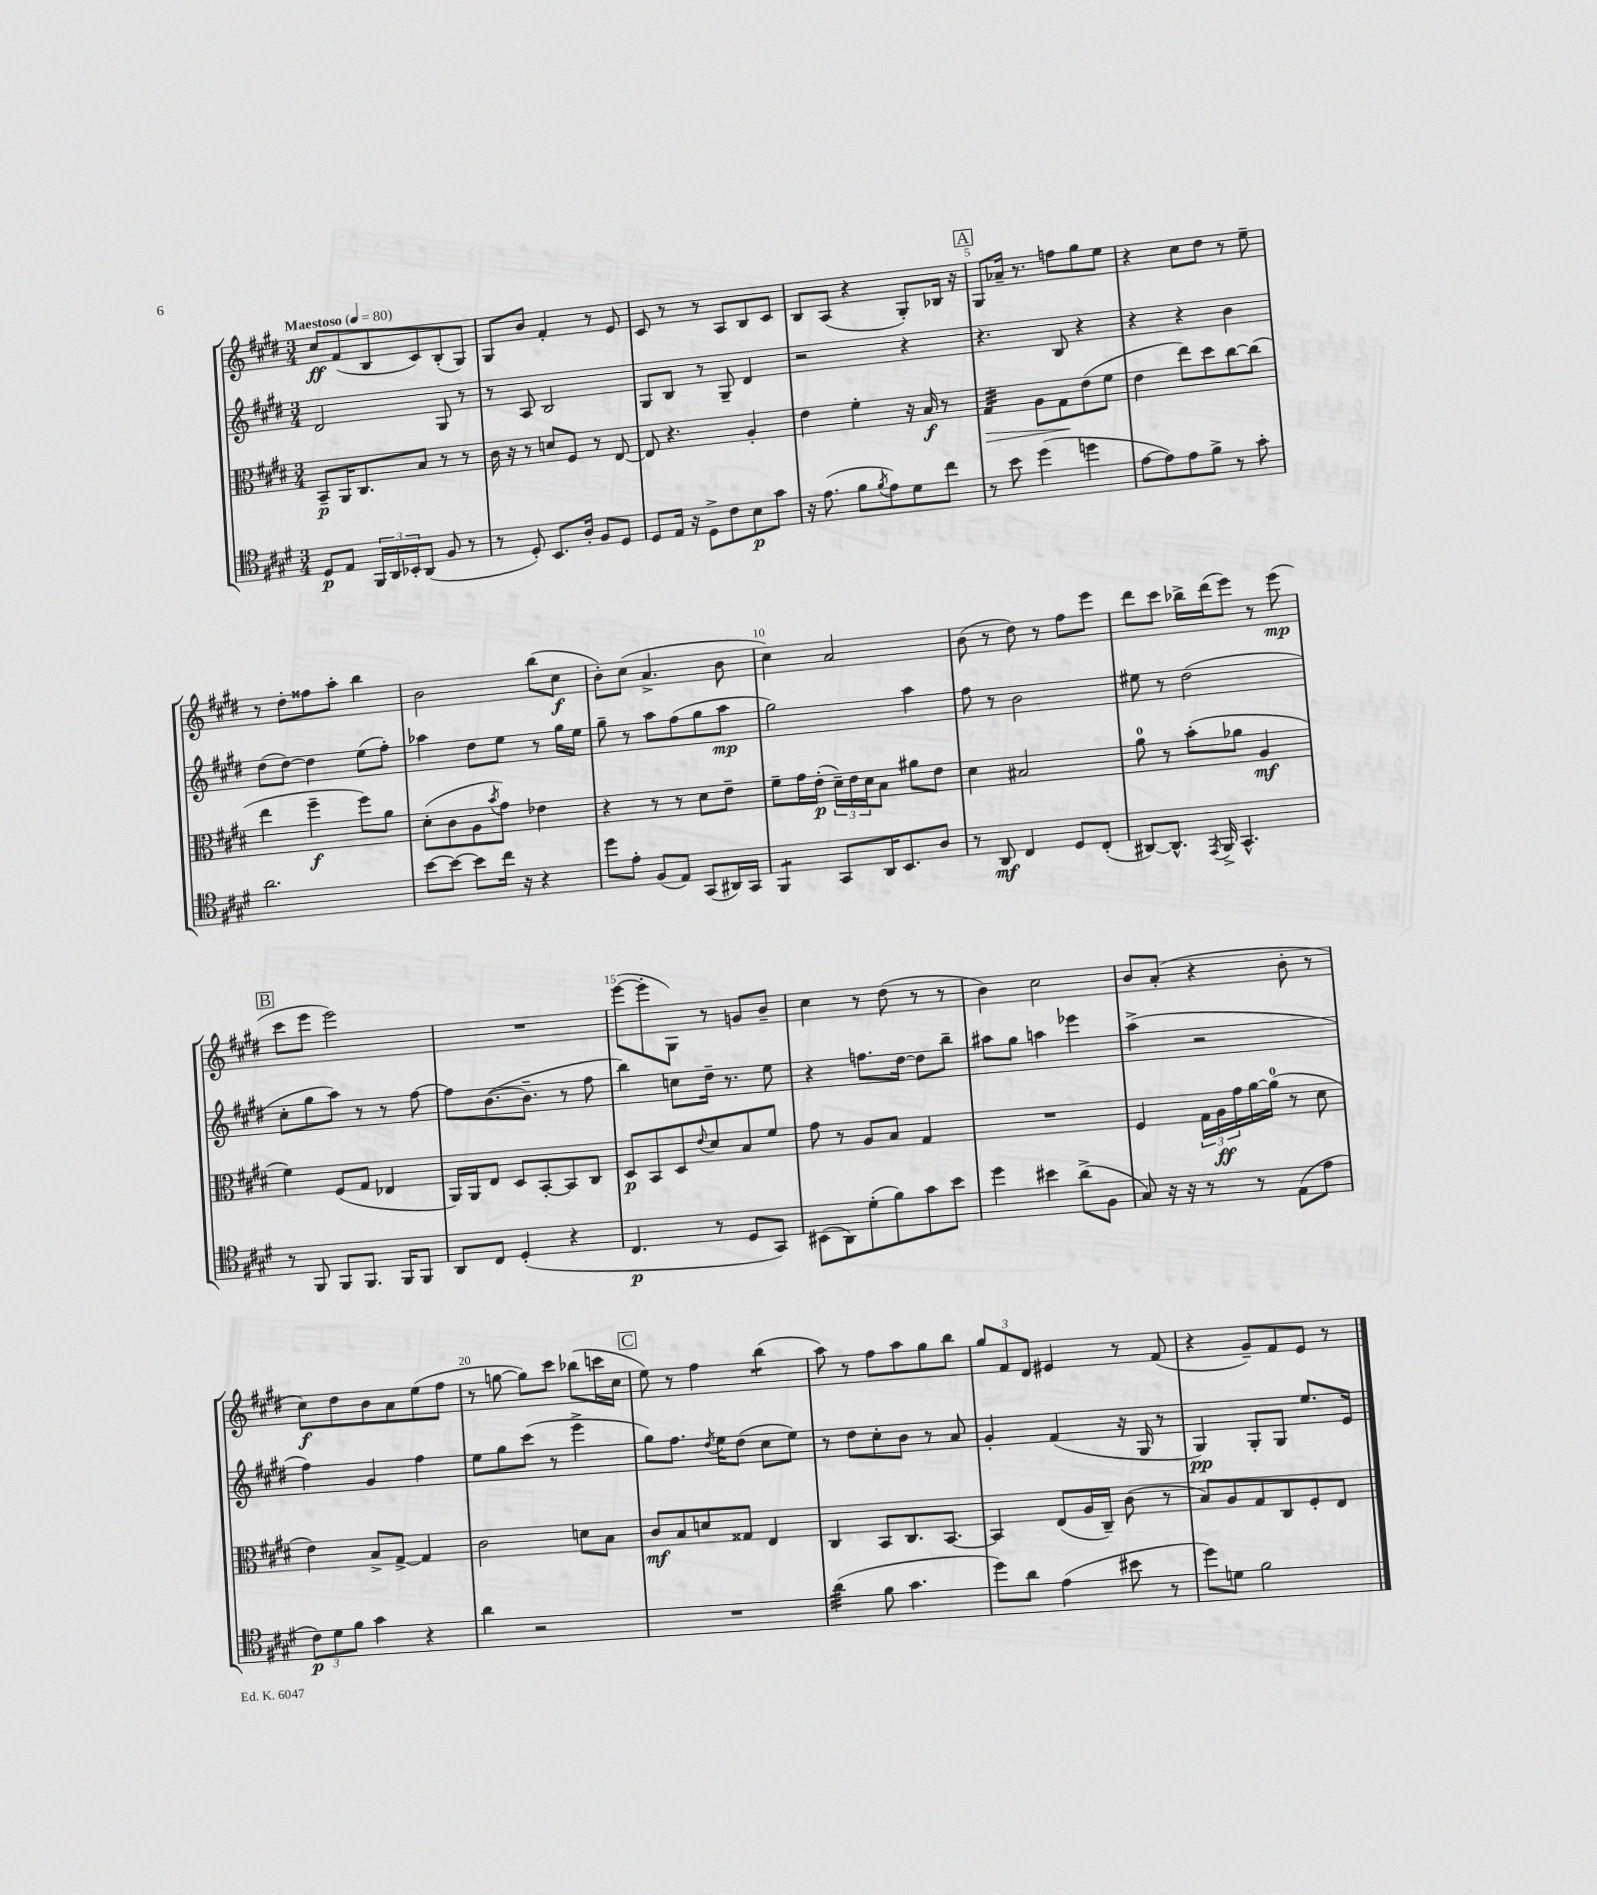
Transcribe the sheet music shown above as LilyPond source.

<<
\new StaffGroup <<
\new Staff = "s0" {
    \clef treble \key e \major \numericTimeSignature \time 3/4 \tempo "Maestoso" 4 = 80
    cis''8\ff fis'8( b8 cis'8) b8-.( gis8) |
    gis8 b'8 fis'4-. r8 e'8 |
    cis'8 r8 r8 a8 b8 cis'8 |
    b8 a8( r4 gis8-.) bes16 r16 |
    \mark \markup { \box "A" } gis8 aes'16-- r8. f''8 gis''8 e''8 |
    r4 cis''8 dis''8 r8 e''8-- |
    r8 dis''8-. fisis''8 a''8-. b''4 |
    b'2 b''8( cis''8\f |
    b'8-.) cis''8( a'4.-> b'8 |
    cis''4) a'2 |
    b'8( r8 dis''8) r8 fis''8 e'''8 |
    dis'''8 cis'''8 bes''16-> dis'''16( e'''8) r8 e'''8\mp( |
    \mark \markup { \box "B" } cis'''8 e'''8 e'''2) |
    R2. |
    e'''8~( e'''8-. gis8) r8 g'8 b'8-- |
    cis''4 r8 dis''8( r8 r8 |
    b'4) cis''2 |
    b'8 a'8-.( r4 b'8-. r8 |
    cis''8\f) dis''8 b'8 a'8 e''8( fis''8 |
    r8 g''8~ g''8) cis'''8 bes''8( c'''16 cis''16 |
    \mark \markup { \box "C" } e''8) r8 fis''4 b''4:8( |
    a''8) r8 fis''8 a''8 gis''8 b''8 |
    \tuplet 3/2 { gis''8 fis'8 dis'8 } eis'4 r8 fis'8( |
    r4 gis'8--) fis'8 e'8 r8 \bar "|." |
}
\new Staff = "s1" {
    \clef treble \key e \major \numericTimeSignature \time 3/4
    dis'2 gis8 r8 |
    r8 a8 b2 |
    gis8 b8 r8 gis8-- dis'4 |
    r2 r4 |
    \mark \markup { \box "A" } r4. b8 r4 |
    r4 r4 b'4 |
    dis''8( dis''8~) dis''4 e''8( fis''8-.) |
    aes''4 dis''8 e''8 r8 gis''16 e''16 |
    gis''8-- r8 a''8 fis''8( gis''8 a''8\mp |
    gis''2) a''4 |
    fis''8 r8 b'2 |
    eis''8 r8 dis''2( |
    \mark \markup { \box "B" } cis''8-. gis''8 a''8) r8 r8 fis''8~ |
    fis''8 b'8.~( b'8.-- r8 fis''8 |
    b''4) c''8 dis''16-- r8. e''8 |
    r4 f''8. dis''16~ dis''8 b''8-- |
    ais''8 gis''8 a''4 ees'''4 |
    a''4->( r2 |
    fis''4) gis'4 fis''4 |
    e''8 gis''8 cis'''8( r8 e'''4-> |
    \mark \markup { \box "C" } gis''8) fis''8. \acciaccatura { dis''8 } e''16 dis''8( cis''8 e''8) |
    r8 dis''8 cis''8-. b'8 r8 a'8 |
    gis'4-. fis'4( r16 gis16 r8 |
    gis4\pp) gis8-. gis8 e''8. e'16 \bar "|." |
}
\new Staff = "s2" {
    \clef alto \key e \major \numericTimeSignature \time 3/4
    b,8--\p a,16 cis8. b8 r8 r8 |
    cis'16 r16 r8 d'8 fis8 r8 e8~ |
    e8 r4. a4-. |
    e'4 fis'4-. r16 b16\f r8 |
    \mark \markup { \box "A" } gis4:32\> a8 gis8\! e'8( fis'8 |
    e'4 e''8) dis''8 cis''8~ cis''8( |
    e''4 fis''4--\f fis''8) a'8 |
    dis'8-.( cis'8 a8 \acciaccatura { b'8 } gis'8) ees'4 |
    r4 r8 r8 dis'8 e'8-- |
    fis'8-- gis'16 e'16-.\p( \tuplet 3/2 { dis'16--) e'16 dis'16 } b8 ais'8 e'8 |
    dis'4 bis2 |
    a'8-0 r8 b'8-.( aes'8 a4\mf |
    \mark \markup { \box "B" } fis'4) fis8( gis8 ees4 |
    a,16) a,16 e8 dis8 b,8~-. b,8 cis8 |
    dis8\p b,8 dis8 \appoggiatura { e'8 } dis'8 b8 fis'8 |
    gis'8 r8 a8 b8 gis4 |
    R2. |
    fis4 \tuplet 3/2 { gis16 a16\ff gis'16 } a'16~ a'16-0( r8 dis'8 |
    e'4) b8-> gis8~-> gis4 |
    cis'2 d'8 b8 |
    \mark \markup { \box "C" } cis'8\mf b8 d'8 gisis8 e4 |
    cis4 b,8 cis8. b,8.~ |
    b,4 e8( a16 cis16--) cis'8( r8 |
    b8) a8 gis8 cis8 fis8-. e8 \bar "|." |
}
\new Staff = "s3" {
    \clef tenor \key e \major \numericTimeSignature \time 3/4
    dis8\p e8 \tuplet 3/2 { fis,16 a,16 bes,16-. } a,8( fis8 r8 |
    r8 dis8-.) b,8. a16-. fis8 dis8 |
    dis8 e16 r16 dis8-> cis'8 b8\p gis'8 |
    r16 e'8.( fis'8 \acciaccatura { fis'8 } e'8) dis'8 cis''8 |
    \mark \markup { \box "A" } r8 b'8 dis''4( d''4 |
    e'8~ e'8) e'8 fis'8-> r8 gis'8-. |
    a'2. |
    b'8~ b'8~ b'8 cis''16 r16 r4 |
    dis''8 e'8-. fis8( e8) gis,8( ais,16) gis,16 |
    fis,4:8 gis,8 a,16 b,8. a8 |
    r8 a,8\mf cis4 dis8 cis8-.( |
    ais,8~) ais,8.-^ \acciaccatura { e,8 } fis,16-> gis,4.-^ |
    \mark \markup { \box "B" } r8 fis,8 fis,8 fis,8. fis,16 fis,8 |
    a,8 cis8 dis4-.( r4 |
    cis4.\p r8 dis8 gis,8) |
    bis,8( a,8) dis'8-.( fis'8) gis'8 b'8 |
    dis''4 bis'4 a'8->( fis8 |
    gis8) r16 r16 r8 r8 e8( e'8 |
    \tuplet 3/2 { cis'8\p) dis'8 fis'8 } gis'4 r4 |
    a'4 r2 |
    \mark \markup { \box "C" } R2. |
    a'4:32( fis'8 gis'4. |
    dis''8) a'8 e'4( bis'8 r8 |
    dis''8) d'8 fis'2 \bar "|." |
}
>>
>>
\layout { \context { \Score \override BarNumber.break-visibility = ##(#f #t #t) barNumberVisibility = #(every-nth-bar-number-visible 5) } }
